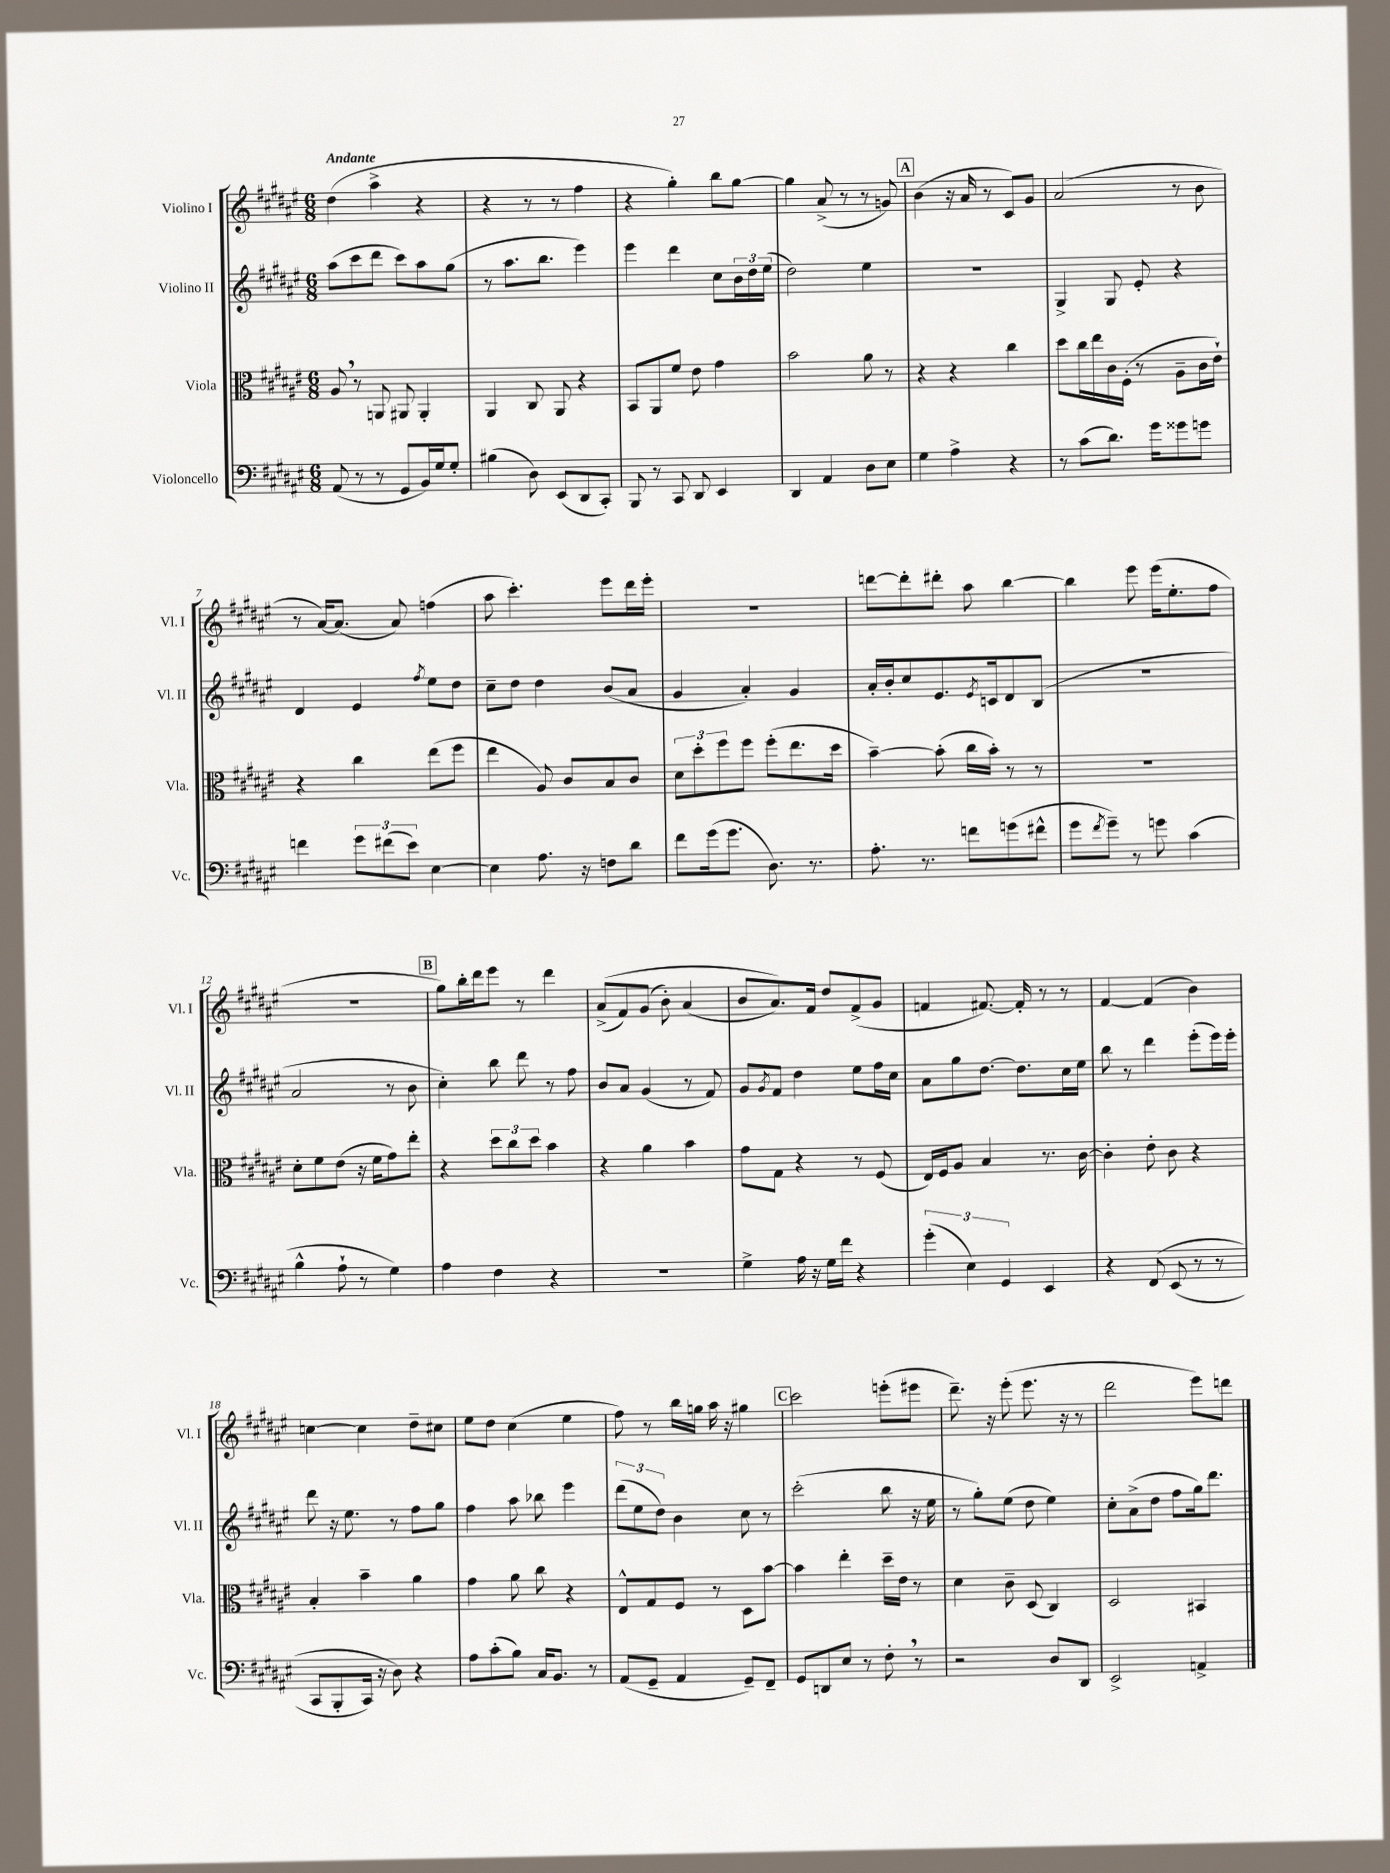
<<
\new StaffGroup <<
\new Staff = "s0" \with { instrumentName = "Violino I" shortInstrumentName = "Vl. I" } {
    \clef treble \key fis \major \numericTimeSignature \time 6/8 \tempo "Andante"
    dis''4( ais''4-> r4 |
    r4 r8 r8 fis''4 |
    r4 gis''4-.) b''8 gis''8~ |
    gis''4 ais'8->( r8 r8 g'8) |
    \mark \markup { \box "A" } b'4( r16 ais'16 r8 cis'8) gis'8 |
    ais'2( r8 b'8 |
    r8 ais'16~) ais'8.( ais'8) f''4( |
    ais''8 cis'''4.-.) eis'''8 dis'''16 eis'''16-. |
    R2. |
    d'''8~ d'''8-. dis'''8-. ais''8 b''4~ |
    b''4 eis'''8 eis'''16( eis''8.-. fis''8 |
    R2. |
    \mark \markup { \box "B" } gis''8) b''16-. dis'''16 eis'''8 r8 dis'''4 |
    ais'8->(\( fis'8) gis'8( b'8-.) ais'4( |
    b'8 ais'8.)\) fis'16 dis''8 fis'8->( gis'8 |
    f'4 fis'8.~) fis'16-. r8 r8 |
    fis'4~ fis'4( b'4) |
    c''4~ c''4 dis''8-- cis''8 |
    eis''8 dis''8 cis''4( eis''4 |
    fis''8) r8 b''16 g''16 ais''16 r16 gis''4 |
    \mark \markup { \box "C" } cis'''2 e'''8-.( eis'''8 |
    dis'''8.--) r16 eis'''8-.( eis'''8. r16 r8 |
    dis'''2 eis'''8) d'''8 \bar "|." |
}
\new Staff = "s1" \with { instrumentName = "Violino II" shortInstrumentName = "Vl. II" } {
    \clef treble \key fis \major \numericTimeSignature \time 6/8
    ais''8( cis'''8 dis'''8 cis'''8) ais''8 gis''8( |
    r8 ais''8. b''8. eis'''4) |
    eis'''4 dis'''4 cis''8 \tuplet 3/2 { b'16 dis''16 eis''16( } |
    dis''2) eis''4 |
    \mark \markup { \box "A" } R2. |
    gis4-> gis8 eis'8-. r4 |
    dis'4 eis'4 \acciaccatura { fis''8 } eis''8 dis''8 |
    cis''8-- dis''8 dis''4 b'8( ais'8 |
    gis'4 ais'4-.) gis'4 |
    ais'16-. b'16-. cis''8 eis'8. \acciaccatura { eis'8 } c'16 dis'8 b8( |
    R2. |
    ais'2 r8 b'8 |
    \mark \markup { \box "B" } cis''4-.) b''8 dis'''8 r8 fis''8 |
    b'8 ais'8 gis'4( r8 fis'8) |
    gis'8 \acciaccatura { gis'8 } fis'8 dis''4 eis''8 fis''16 cis''16 |
    ais'8 gis''8 dis''8.~ dis''8. cis''16 eis''16 |
    b''8 r8 dis'''4 eis'''8-.( eis'''16) eis'''16-. |
    dis'''8 r16 eis''8. r8 fis''8 gis''8 |
    fis''4 ais''8 bes''8 eis'''4 |
    \tuplet 3/2 { dis'''8( eis''8 dis''8) } b'4 cis''8 r8 |
    \mark \markup { \box "C" } cis'''2-.( b''8 r16 eis''16 |
    r8 gis''8-.) eis''8( dis''8 eis''4) |
    cis''8-. ais'8->( dis''8 fis''8 gis''16) dis'''8. \bar "|." |
}
\new Staff = "s2" \with { instrumentName = "Viola" shortInstrumentName = "Vla." } {
    \clef alto \key fis \major \numericTimeSignature \time 6/8
    ais8 \breathe r8 a,8 ais,8 ais,4-. |
    ais,4 cis8 ais,8 r4 |
    b,8 ais,8 fis'8 eis'8 gis'4 |
    b'2 ais'8 r8 |
    \mark \markup { \box "A" } r4 r4 cis''4 |
    dis''8 cis''16 eis''16 cis'16 fis16-.( r8 ais8-- cis'16 eis'16-!) |
    r4 cis''4 eis''8( fis''8 |
    eis''4 ais8) cis'8 b8 cis'8 |
    \tuplet 3/2 { dis'8 dis''8-. fis''8 } fis''8 fis''8-.( eis''8. dis''16 |
    b'4~--) b'8-.( cis''16 b'16-.) r8 r8 |
    R2. |
    dis'8-. fis'8 eis'8( r16 fis'16 gis'8) eis''8-. |
    \mark \markup { \box "B" } r4 \tuplet 3/2 { dis''8 cis''8 dis''8 } b'4 |
    r4 ais'4 b'4 |
    gis'8 gis8 r4 r8 fis8( |
    eis16) fis16 ais8 b4 r8. cis'16~ |
    cis'4-. eis'8-. cis'8 r4 |
    b4-. b'4-- ais'4 |
    gis'4 ais'8 cis''8 r4 |
    eis8-^ gis8 fis8 r8 dis8 b'8~ |
    \mark \markup { \box "C" } b'4 eis''4-. dis''16-- eis'16 r8 |
    dis'4 cis'8-- dis8( cis4) |
    dis2 bis,4 \bar "|." |
}
\new Staff = "s3" \with { instrumentName = "Violoncello" shortInstrumentName = "Vc." } {
    \clef bass \key fis \major \numericTimeSignature \time 6/8
    ais,8( r8 r8 gis,8 b,16) gis16 gis8-. |
    bis4( dis8) eis,8( dis,8 cis,8-.) |
    b,,8 r8 cis,8 dis,8 eis,4 |
    dis,4 ais,4 dis8 eis8 |
    \mark \markup { \box "A" } gis4 ais4-> r4 |
    r8 cis'8( dis'8.) gis'16 gisis'8 g'8 |
    f'4 \tuplet 3/2 { gis'8 fis'8( eis'8) } eis4~ |
    eis4 ais8. r16 f8 dis'8 |
    fis'8 gis'16( gis'8. dis8.) r8. |
    ais8.-. r8. f'8 g'8( fis'8-^ |
    gis'8 \acciaccatura { fis'8 } gis'8--) r8 g'8 cis'4( |
    b4-^ ais8-! r8 gis4) |
    \mark \markup { \box "B" } ais4 fis4 r4 |
    R2. |
    gis4-> ais16 r16 gis16 fis'16 r4 |
    \tuplet 3/2 { gis'4-.( eis4) gis,4 } eis,4 |
    r4 fis,8\( eis,8( r8 r8 |
    cis,8 b,,8-. cis,16) r16 dis8\) r4 |
    ais8 cis'8-.( b8) cis16 b,8. r8 |
    ais,8( gis,8-- ais,4 gis,8--) fis,8-- |
    \mark \markup { \box "C" } gis,8 d,8 eis8 r8 fis8-. \breathe r8 |
    r2 dis8 dis,8 |
    eis,2-> a,4-> \bar "|." |
}
>>
>>
